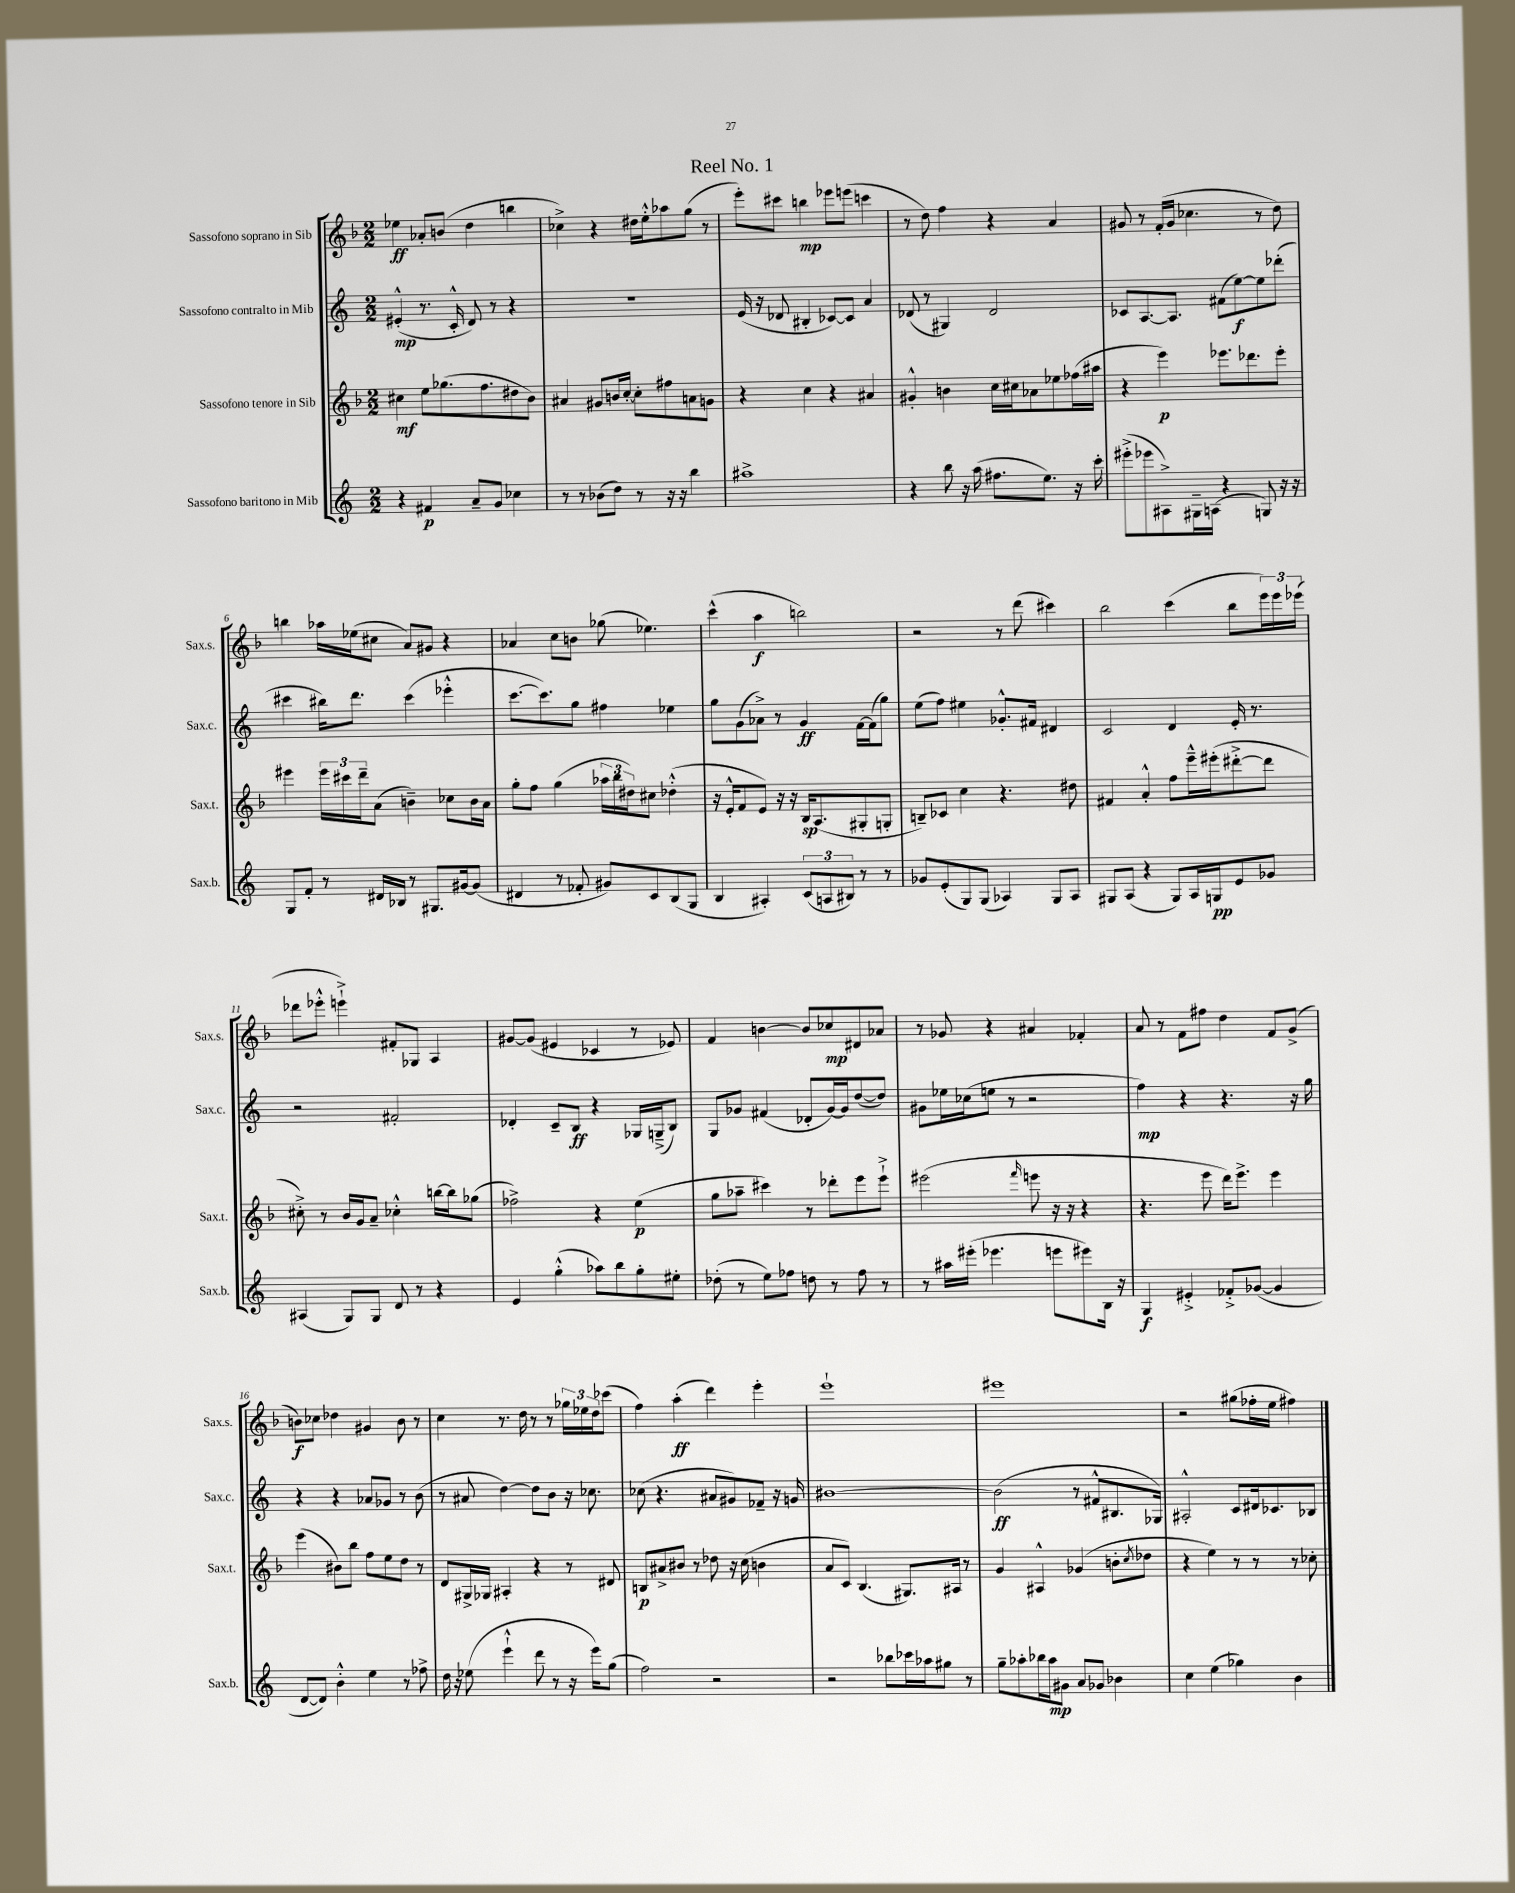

**kern	**kern	**kern	**kern
*staff4	*staff3	*staff2	*staff1
*clefG2	*clefG2	*clefG2	*clefG2
*k[]	*k[b-]	*k[]	*k[b-]
*M2/2	*M2/2	*M2/2	*M2/2
4r	4cc#	(4e#'^^	4ee-
4f#	8ee	8.r	8a-'
.	(8.gg-	.	(8b
.	.	16c'^^	.
8a~	.	8d)	4dd
.	8.ff	.	.
8g	.	8r	.
4cc-	8dd#	4r	4bb
.	8b-)	.	.
=	=	=	=
8r	4a#	1r	4cc-^)
8r	.	.	.
(8b-	8g#	.	4r
8dd)	16b	.	.
.	[16cc'	.	.
8r	8cc']	.	16dd#
.	.	.	16ee'^^
16r	8ff#	.	8aa-
16r	.	.	.
4bb	8a	.	(8gg
.	8g	.	8r
=	=	=	=
1aa#^	4r	(16e	8eee')
.	.	16r	.
.	.	8d-	8ccc#
.	4cc	4B#'	4bb
.	4r	[8c-)	8eee-
.	.	8c-]	(8eee
.	4a#	4a	4ccc
=	=	=	=
4r	4g#'^^	(8d-	8r
.	.	8r	8dd)
8bb	4b	4G#)	4ff
16r	.	.	.
(16aa	.	.	.
8.ff#	16cc	2d-	4r
.	16cc#	.	.
.	8a-	.	.
8.ee)	.	.	.
.	8ee-	.	4a
16r	(16ff-	.	.
16ccc'	16aa#	.	.
=	=	=	=
(8eee#'^	4r	8c-	8g#
8eee-	.	[8.A	8r
8A#^)	4eee)	.	(16f'
.	.	8.A]	16g#
16G#~	.	.	4.cc-
(16A	.	.	.
4r	8.eee-	(8f#	.
.	.	[8ee)	.
.	8.ddd-	.	.
8G)	.	8ee]	8r
16r	8eee-'	(8ddd-'	8dd)
16r	.	.	.
=	=	=	=
8G	4eee#	4ccc#	4bb
8f'	.	.	.
8r	24eee#	16bb#)	16aa-
.	24ccc#	.	.
.	.	8.ddd	(16ee-
.	24ddd~	.	.
16d#	(8a	.	8cc#
16B-	.	.	.
8r	4b~)	(4ccc#	8a)
8.G#	.	.	8g#
.	8cc-	4eee-'^^	4r
[16g#	.	.	.
(8g#]	16b	.	.
.	16a	.	.
=	=	=	=
4d#	8gg'	[8.ccc	4a-
.	8ff	.	.
.	.	8.ccc])	.
8r	(4gg	.	8cc
8f-'	.	8gg	8b
8g#)	24aa-	4ff#	(8gg-
.	24bb-	.	.
.	24dd#)	.	.
8c	8cc#	.	4.ee-)
(8B	(4dd-'^^	4ee-	.
8G	.	.	.
=	=	=	=
4B	16r	8gg	(4ccc^^
.	16e'^^	.	.
.	8f	(8g	.
4A#')	8e)	8a-^)	4aa
.	16r	8r	.
.	16r	.	.
(12c	16B-	4g	2bb)
.	(8.A	.	.
12A	.	.	.
12B#)	.	.	.
8r	8G#'	[16f	.
.	.	(16f]	.
8r	8G'	8gg)	.
=	=	=	=
8g-	8B~)	(8ee	2r
(8e'	8c-	8ff)	.
8G)	4cc	4ee#	.
(8G	.	.	.
4A-)	4.r	8.g-'^^	8r
.	.	.	(8ddd
.	.	16f#	.
8G	.	4d#	4ccc#)
8A-	8dd#	.	.
=	=	=	=
8G#	4f#	2c	2bb-
(8A	.	.	.
4r	4a'^^	.	.
8G#)	8ff	4d	(4ccc
16A	16eee~^^	.	.
16G	(16eee#'	.	.
8e	[8ddd#'^	16e'	8bb-
.	.	8.r	.
8g-	8ddd#]	.	24eee)
.	.	.	24eee
.	.	.	(24eee-
=	=	=	=
(4A#	8cc#'^)	2r	8ddd-
.	8r	.	8eee-'^^
8G)	16b-	.	4eee`^)
.	16g	.	.
8G	8a~	.	.
8d	4cc-'^^	2f#'	8f#'
8r	.	.	8G-
4r	[16bb	.	4A
.	16bb]	.	.
.	(8gg-	.	.
=	=	=	=
4e	2ff-^)	4d-'	[8g#
.	.	.	(8g#]
(4gg'^^	.	8c~	4e#
.	.	8B	.
8aa-)	4r	4r	4c-
8bb	.	.	.
8gg'	(4ee	16G-	8r
.	.	(16G~^	.
8ee#'	.	8B)	8e-)
=	=	=	=
(8dd-'	8gg	8G	4f
8r	8aa-~	8g-	.
8ee)	4ccc#)	(4f#	[4b
8ff-	.	.	.
8dd	8r	8d-'	8b]
8r	8ddd-'	[16g-)	8cc-
.	.	16g-]	.
8ff-	8eee	([8dd	8d#
8r	8eee`^	8dd])	8a-
=	=	=	=
8r	(2eee#	8g#	8r
16aa#	.	16ee-	8g-
(16eee#'	.	(16cc-	.
4.eee-	.	8ee	4r
.	.	8r	.
.	16qqfff	.	.
.	8eee	2r	4a#
8eee	16r	.	.
.	16r	.	.
8eee#)	4r	.	4f-'
16B	.	.	.
16r	.	.	.
=	=	=	=
4G	4.r	4ff)	8a
.	.	.	8r
4e#'^	.	4r	8f
.	8eee	.	8ff#
8f-'^	16ddd)	4.r	4dd
.	8.eee^	.	.
([8g-	.	.	.
4g-]	4eee	.	8f
.	.	16r	(8g^
.	.	16gg	.
=	=	=	=
[8d	(4eee	4r	8b)
8d])	.	.	8cc-
4b'^^	8b#)	4r	4dd-
.	8bb-	.	.
4ee	8ff	8a-	4g#
.	8ee	8g-	.
8r	8dd	8r	8b
8ff-^	8r	(8b	8r
=	=	=	=
16dd	8d	8r	4cc
16r	.	.	.
(8ee-	16G#^	8a#	.
.	16G-	.	.
4eee`^^	4A#'	[4dd)	8.r
.	.	.	16dd
8ddd	4r	8dd]	8r
8r	.	8b	8r
16r	8r	16r	24gg-
.	.	.	24ee-
16eee)	.	8.cc-	.
.	.	.	24dd
(8gg	8d#	.	(8ccc-
=	=	=	=
2ff)	8B	(8cc-	4ff)
.	8a#^	4.r	.
.	8b#	.	(4aa'
.	8r	.	.
2r	8dd-	8a#	4ddd)
.	16r	8g#)	.
.	(16cc	.	.
.	4b	8f-~	4eee'
.	.	16r	.
.	.	16g	.
=	=	=	=
2r	8a	[1b#	1eee`
.	8c)	.	.
.	(4.B-	.	.
8bb-	.	.	.
16ccc-	8.G#)	.	.
16aa-	.	.	.
8gg#	.	.	.
.	16A#	.	.
8r	8r	.	.
=	=	=	=
8gg~	4g	(2b#]	1eee#
8aa-'	.	.	.
16bb-	4A#^^	.	.
16aa-	.	.	.
8g#	.	.	.
8a	(4g-	8r	.
8g-	.	8f#^^	.
4b-	8b'	8.B#	.
.	8qcc	.	.
.	8dd-	.	.
.	.	16G-)	.
=	=	=	=
4cc	4r	2A#'^^	2r
(4ee	4ee)	.	.
4gg-)	8r	8c	(8gg#
.	8r	16d#	16ff-'
.	.	8.c-	16ee
4b	8r	.	4ff#)
.	8cc-'	8B-	.
==	==	==	==
*-	*-	*-	*-
